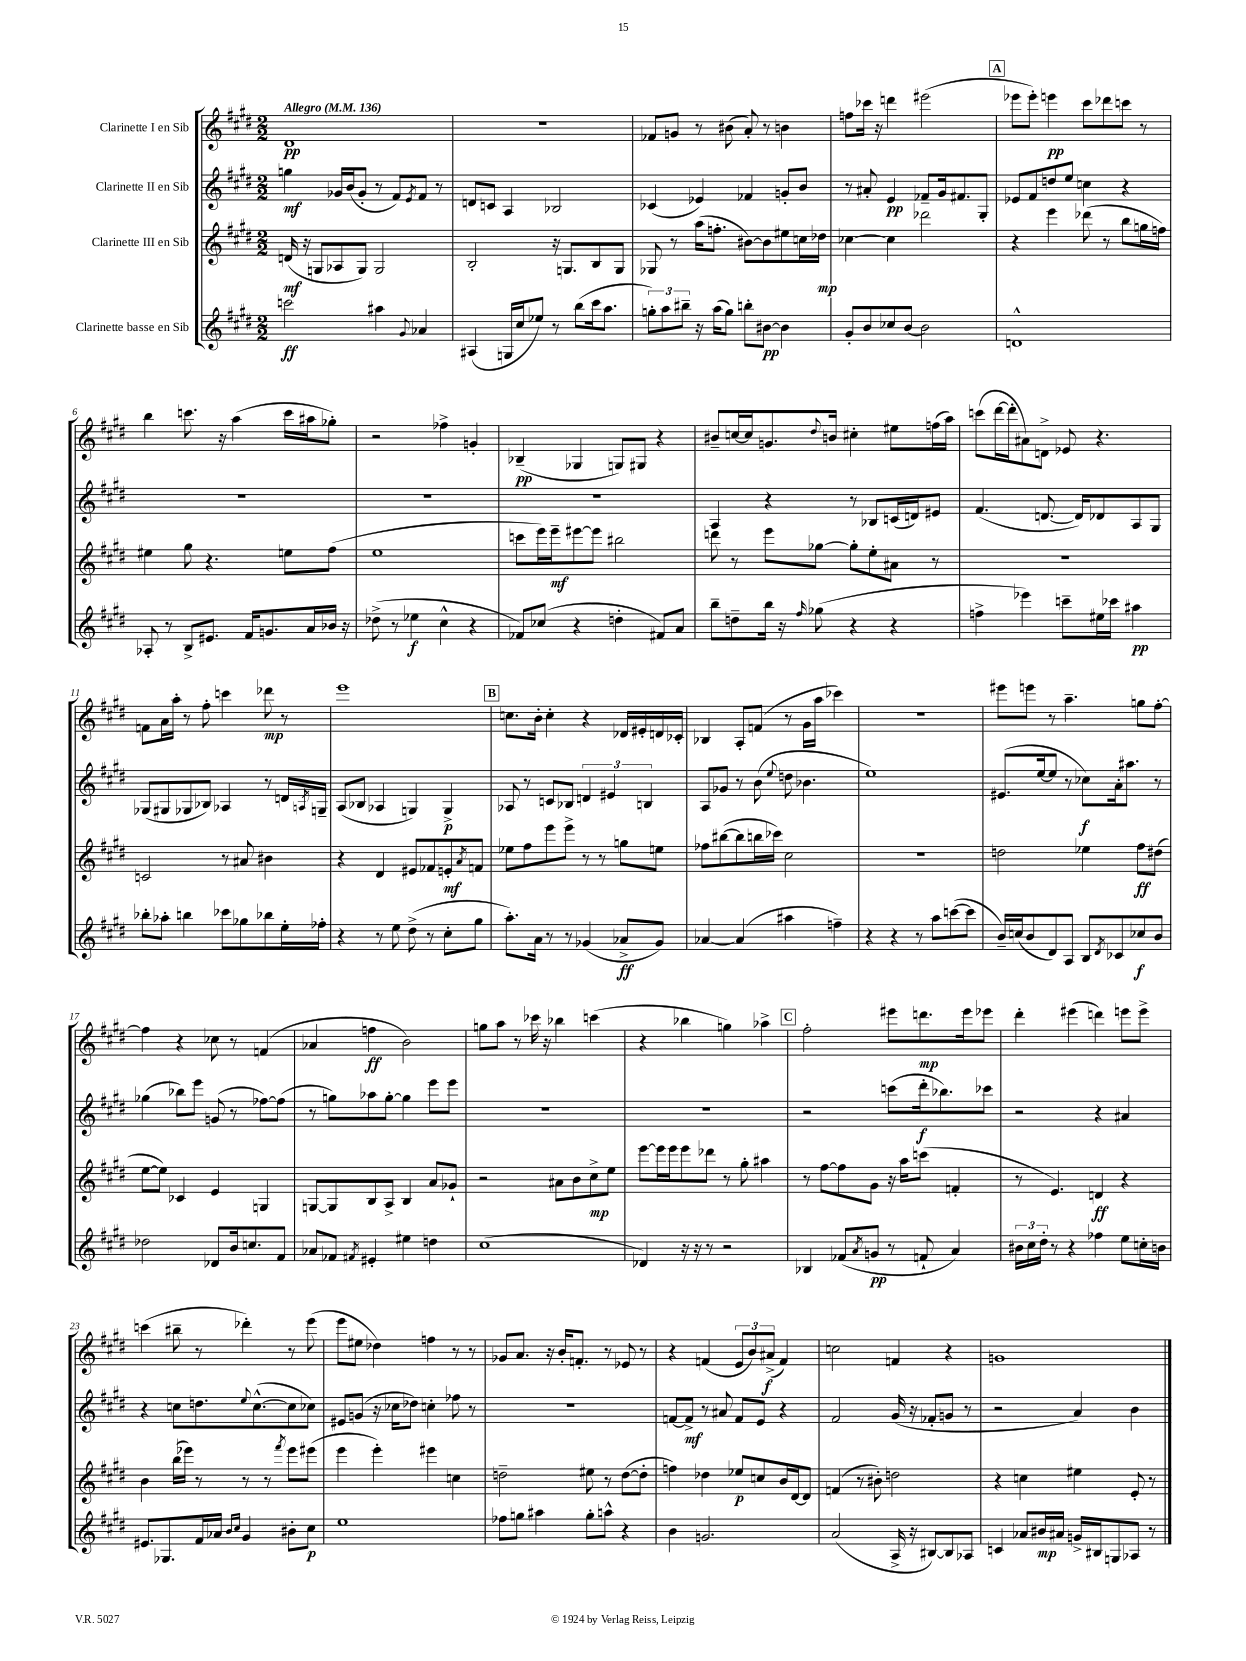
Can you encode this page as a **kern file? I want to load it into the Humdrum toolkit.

**kern	**kern	**kern	**kern
*staff4	*staff3	*staff2	*staff1
*clefG2	*clefG2	*clefG2	*clefG2
*k[f#c#g#d#]	*k[f#c#g#d#]	*k[f#c#g#d#]	*k[f#c#g#d#]
*M2/2	*M2/2	*M2/2	*M2/2
*MM136	*MM136	*MM136	*MM136
2ccc	(16d	4gg	1d#
.	16r	.	.
.	8G	.	.
.	8A-	16g-	.
.	.	(16b	.
.	8G)	8g-'	.
4aa#	2G	8r	.
.	.	8f#)	.
8qqg#	.	8qe	.
4a-	.	8f#	.
.	.	8r	.
=	=	=	=
(4A#	2B'	8d	1r
.	.	8c	.
16G	.	4A	.
16cc#	.	.	.
8ee-)	.	.	.
8r	16r	2B-	.
.	8.G	.	.
(8bb	.	.	.
16ccc#	8B	.	.
8.aa	.	.	.
.	8G	.	.
=	=	=	=
12gg')	8G-	(4c-	8f-
12aa	.	.	.
.	8r	.	8g
12bb#~	.	.	.
16r	(16aa	4e-)	8r
(16aa	8.ff'	.	.
8gg)	.	.	(8b#
8bb'	[8b#)	4f-	8a')
[8b#	8b#]	.	8r
4b#]	8ee#	8g'	4b
.	16cc	8b	.
.	16dd-	.	.
=	=	=	=
8g#'	[4cc-	8r	8ff
8b	.	8a#'	16ccc-
.	.	.	16r
8cc-	4cc-]	4e	4ddd
[8b	.	.	.
2b]	2ddd-	8f-~	(2eee#
.	.	16g#	.
.	.	8.f#	.
.	.	8G#'	.
=	=	=	=
1d^^	4r	8e-	8eee-
.	.	8f#	8eee-')
.	4eee	8dd	4eee
.	.	8ee	.
.	(8ddd-	4cc	8ccc#
.	8r	.	8ddd-
.	8bb	4r	8ccc
.	16gg	.	8r
.	16ff)	.	.
=	=	=	=
8A-'	4ee#	1r	4bb
8r	.	.	.
8B^	8gg#	.	8.ccc
8.e#	4.r	.	.
.	.	.	16r
.	.	.	(4aa
16f#	.	.	.
8.g	.	.	.
.	8ee	.	16ccc
16a	.	.	16aa#
16b-	(8ff#	.	8gg-')
16r	.	.	.
=	=	=	=
(8dd-^	1ee	1r	2r
8r	.	.	.
4ee-	.	.	.
4cc#^^	.	.	4ff-^
4r	.	.	4g'
=	=	=	=
8f-)	8ccc	1r	(4B-~
(8cc-	16eee)	.	.
.	16eee~	.	.
4r	[8eee#	.	4G-
.	8eee#]	.	.
4dd'	2bb#	.	8G)
.	.	.	8G#
8f#)	.	.	4r
8a	.	.	.
=	=	=	=
8bb~	8ddd	4A	8b#~
8dd~	8r	.	[16cc
.	.	.	16cc]
16bb	8eee	4r	8.g
16r	.	.	.
16qqff#	.	.	.
(8gg-	[8gg-	.	.
.	.	.	8qqdd#
.	.	.	16b
4r	8gg-']	8r	4cc#'
.	8ee'	8B-	.
4r	8a#	(16c	8ee#
.	.	16d)	.
.	8r	8e#	(16ff
.	.	.	16aa)
=	=	=	=
4ff^	1r	(4.f#	(8ccc
.	.	.	[16ddd#
.	.	.	16ddd#']
4eee-)	.	.	8a#)
.	.	[8.d	8d^
8ccc~	.	.	8e-
.	.	16d])	.
16ee#	.	8d-	4.r
16ccc-	.	.	.
4aa#	.	8A	.
.	.	8G#	.
=	=	=	=
8bb-'	2c	(8G-	8f
8aa-'	.	8G#	16a
.	.	.	16aa'
4bb	.	8G-	8r
.	.	8B-)	8ff#'
8ccc-	8r	4A-	4ccc
8gg-	8a#	.	.
8bb-	4b#	8r	8ddd-
16ee'	.	16d	8r
.	.	8qA	.
16ff-'	.	16G~	.
=	=	=	=
4r	4r	(8A	1eee
.	.	8B-	.
8r	4d#	4A-	.
8ee	.	.	.
(8dd#^	8e#	4G)	.
8r	8f-	.	.
8cc#'	8e'	4G^	.
.	8qa	.	.
8gg#	8f	.	.
=	=	=	=
8.aa')	8ee-	8A-	8.cc
.	8ff#	8r	.
16a	.	.	16b'
8r	8eee	8c	4cc'
8r	8eee^	8B-	.
(4g-	8r	6d	4r
.	8r	.	.
.	.	6e#	.
8a-^	8gg	.	16d-
.	.	.	16e#'
.	.	6B	.
8g-)	8ee	.	16d
.	.	.	16c-'
=	=	=	=
[4a-	8ff-	8A	4B-
.	([8bb#	8g-	.
(4a-]	8bb#]	8r	8A'
.	16bb	(8b	(8f
.	16ccc-)	.	.
.	.	8qqee	.
4aa#	2cc#	8dd	8r
.	.	4.b-	16g#
.	.	.	16aa
4ff~)	.	.	4ccc-)
=	=	=	=
4r	1r	1ee)	1r
4r	.	.	.
8r	.	.	.
8aa	.	.	.
([8ccc	.	.	.
8ccc]	.	.	.
=	=	=	=
16b~)	2dd	(8.e#	8eee#
(16cc	.	.	.
8b	.	.	8eee
.	.	[16ee	.
8d#)	.	8ee]	8r
8A	.	8r	4.aa~
8B	4ee-	8cc-)	.
8qd#	.	.	.
8c-	.	16a'	.
.	.	8.aa#	.
8cc-	8ff#	.	8gg
8b	(8dd#	8r	[8ff#'
=	=	=	=
2dd-	[8ee	(4gg-	4ff#]
.	8ee])	.	.
.	4c-	8bb-)	4r
.	.	8eee	.
8d-	4e	(8g	8cc-
16b	.	8r	8r
8.cc	.	.	.
.	4G	[8ff-)	(4f
8f#	.	(8ff-]	.
=	=	=	=
8a-	[8G	8r	4a-
8f-	8G]	8gg)	.
8qf#	.	.	.
4e#'	8B	8aa-	4ff
.	8A^	[8gg'	.
4ee#	4B	4gg]	2b)
4dd	8a	8eee	.
.	8g-`	8eee	.
=	=	=	=
(1cc#	2r	1r	8gg
.	.	.	8aa
.	.	.	8r
.	.	.	16ccc-
.	.	.	16r
.	8a#	.	4bb-
.	8b	.	.
.	8cc#^	.	(4ccc
.	8ee	.	.
=	=	=	=
4d-)	[8eee	1r	4r
.	16eee]	.	.
.	16eee	.	.
16r	8eee	.	4bb-
16r	.	.	.
8r	8ddd-	.	.
2r	8r	.	4gg)
.	8gg#'	.	.
.	4aa#	.	4aa-^
=	=	=	=
4B-	8r	2r	2ff#'
.	[8ff#	.	.
(8f-	8ff#]	.	.
8qa	.	.	.
8g	8g#	.	.
8r	16r	(8ccc	8eee#
.	16aa	.	.
8f`	(8ccc	16ddd#'	8.ddd
.	.	8.bb-)	.
4a)	4f'	.	.
.	.	.	16eee#
.	.	8ccc-	8eee-
=	=	=	=
24b#	8r	2r	4ddd#'
24cc#	.	.	.
24dd#'	.	.	.
8r	4.e)	.	.
4r	.	.	(4eee#
4ff-	4d	4r	4ddd)
8ee	4r	4a#	8eee
16cc'	.	.	8eee^
16b	.	.	.
=	=	=	=
8.e#	4b	4r	(4ccc
8.G-	.	.	.
.	(16bb	8cc	8bb#~
.	16eee-)	.	.
16f#	8r	8.dd	8r
16a-	.	.	.
16qqb	.	.	.
16qqcc#	.	.	.
4g#	8r	.	4ddd-')
.	.	8qqee	.
.	.	([8.cc^^	.
.	8r	.	.
.	8qfff#	.	.
8b#'	8eee-	8cc]	8r
8cc#	(8eee#	8cc-)	(8eee
=	=	=	=
1ee	4eee	8e#	8eee
.	.	(8g	8ee#
.	4eee')	16r	4dd-)
.	.	16cc-	.
.	.	8dd-)	.
.	4eee#	4cc'	4ff
.	4cc	8ff-	8r
.	.	8r	8r
=	=	=	=
8ff-	2dd~	1r	8g-
8gg	.	.	8.a
4aa#	.	.	.
.	.	.	16r
.	.	.	16b'
.	.	.	8.f'
8gg'	8ee#	.	.
8aa^^	8r	.	8r
4r	([8dd	.	8e-
.	8dd']	.	8r
=	=	=	=
4b	4ff)	[8f	4r
.	.	8f^]	.
2.g	4dd-	8r	(4f
.	.	8a#	.
.	8ee-	8f	12e
.	.	.	12b)
.	8cc	8e	.
.	.	.	(12a#^
.	16b	4r	4f)
.	[16d#	.	.
.	8d#]	.	.
=	=	=	=
(2a	(4f	2f#	2cc
.	8r	.	.
.	8b#')	.	.
16A^	2dd	(16g#	4f
16r	.	16r	.
[8B#)	.	8f-'	.
8B#]	.	8g	4r
8A-	.	8r	.
=	=	=	=
4c	4r	2r	1g
8a-	4cc	.	.
16b#	.	.	.
16a#	.	.	.
16g^	4ee#	4a)	.
16B#	.	.	.
8G	.	.	.
8A-	8e'	4b	.
8r	8r	.	.
==	==	==	==
*-	*-	*-	*-
